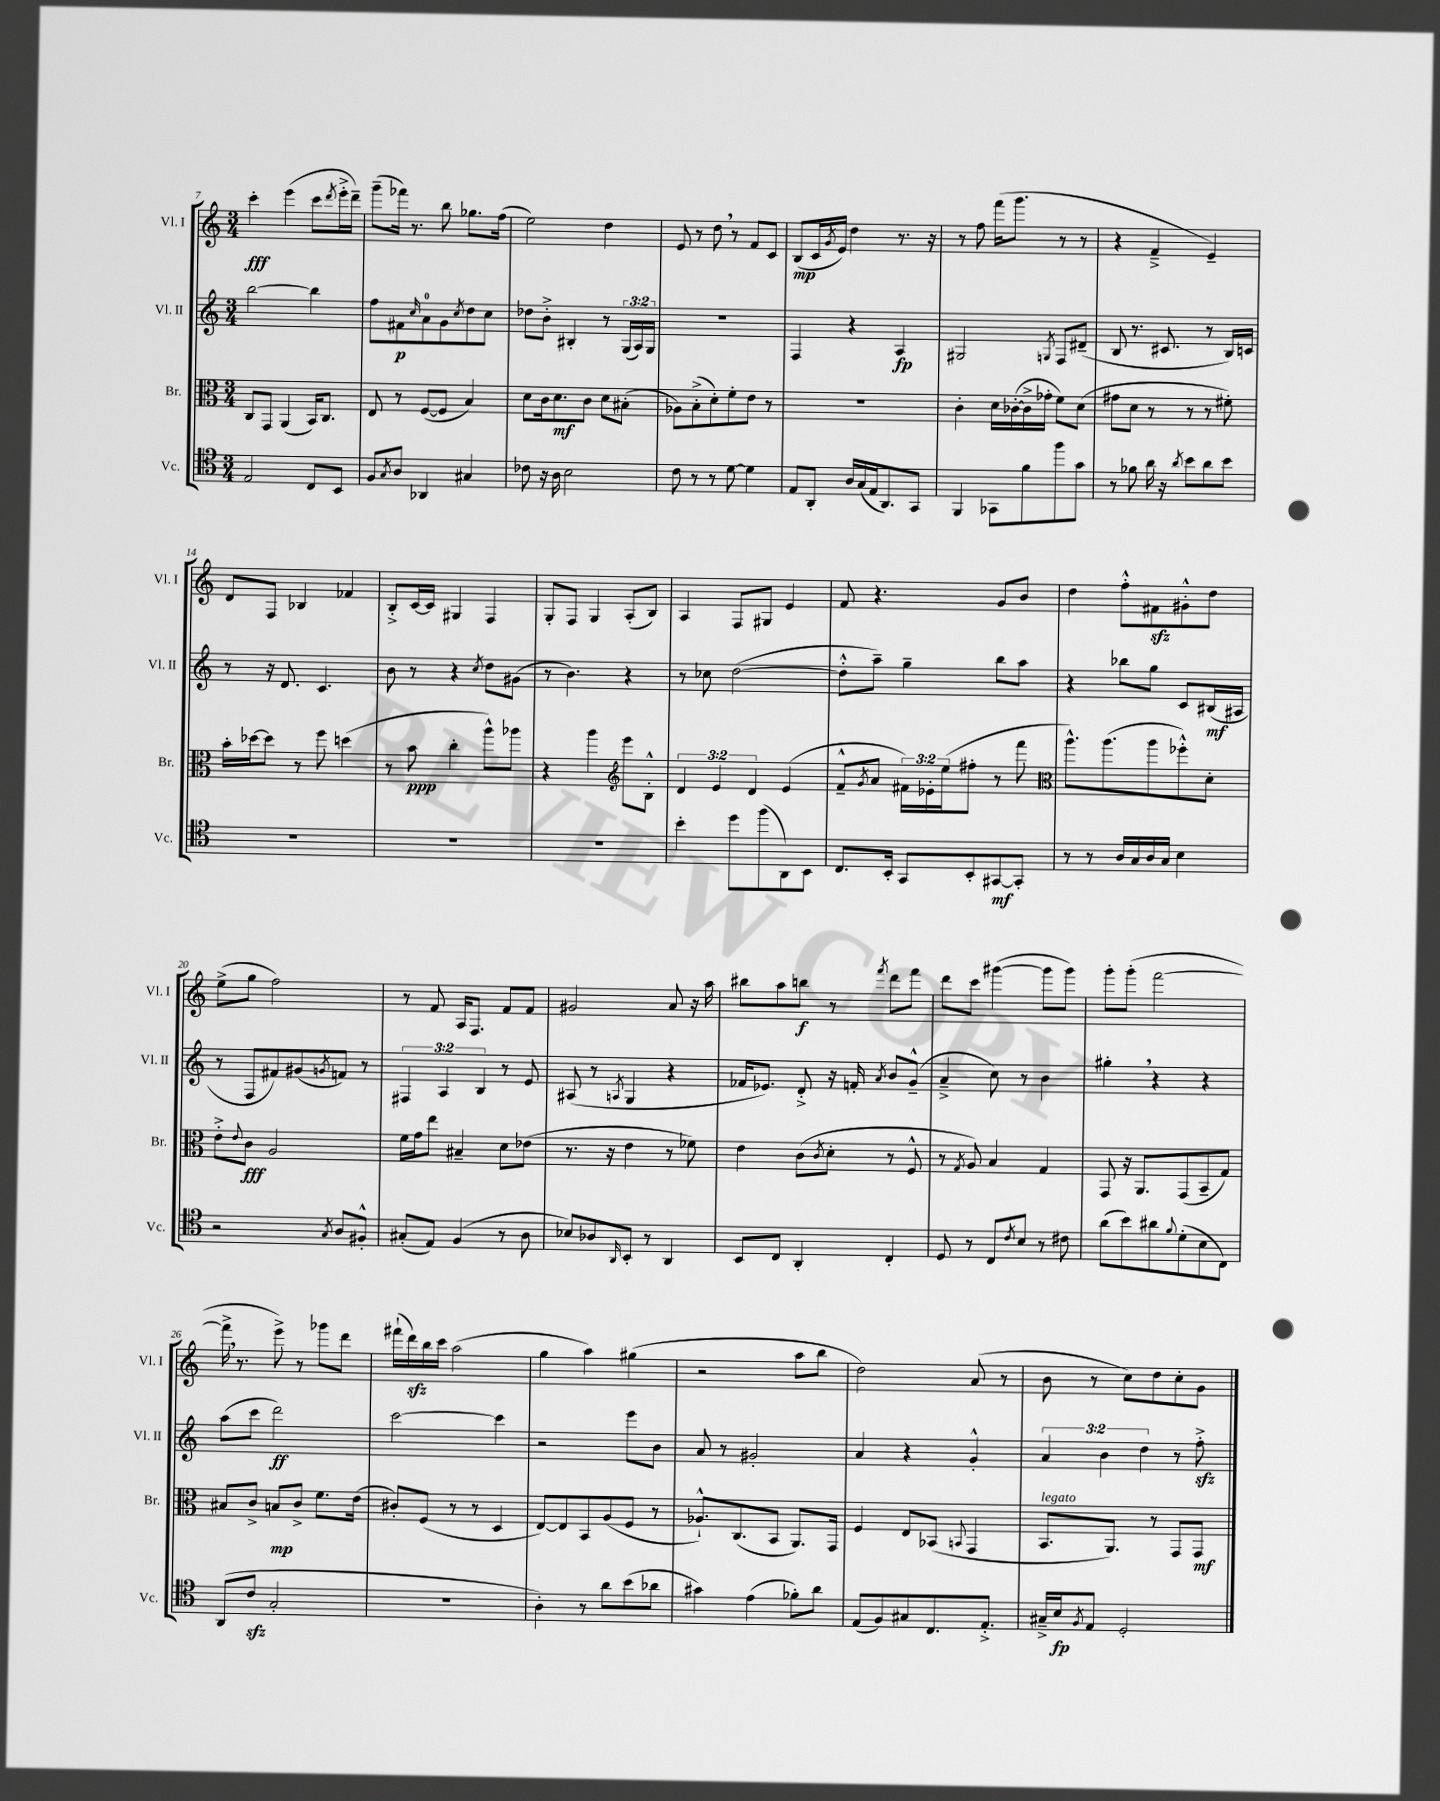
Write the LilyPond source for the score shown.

<<
\new StaffGroup <<
\new Staff = "s0" \with { instrumentName = "Vl. I" shortInstrumentName = "Vl. I" } {
    \clef treble \key c \major \numericTimeSignature \time 3/4
    c'''4-.\fff e'''4( c'''8 \acciaccatura { d'''8 } e'''16-.-> d'''16--) |
    g'''8--( fes'''16) r8. b''8 ges''8. f''16( |
    e''2) d''4 |
    e'8 r8 d''8 \breathe r8 f'8 c'8 |
    b8\mp( c'16 \acciaccatura { g'8 } e'16) d''4 r8. r16 |
    r8 f''8 f'''16( g'''8. r8 r8 |
    r4 f'4---> e'4--) |
    d'8 f8 bes4 fes'4 |
    b8-.-> c'16~ c'16 gis4 f4 |
    g8-. f8 g4 a8-.( b8) |
    a4 f8 gis8 e'4 |
    f'8 r4. g'8 b'8 |
    d''4 f''8-.-^ fis'8\sfz gis'8-.-^ d''8 |
    e''8->( g''8 f''2) |
    r8 f'8 a16 f8. f'8 f'8 |
    gis'2 a'8 r16 a''16 |
    bis''8 a''8 b''8\f r8 \acciaccatura { f'''8 } d'''8 f'''8 |
    d'''8 c'''8 gis'''4~( gis'''8 gis'''8) |
    g'''8-. g'''8-.( f'''2~ |
    f'''16-> \breathe r8. e'''8->) r8 ges'''8 d'''8 |
    fis'''16-!( d'''16\sfz) b''16 c'''16 a''2( |
    g''4 a''4) gis''4( |
    r2 a''8 b''8 |
    d''2) a'8( r8 |
    b'8 r8 c''8) d''8 c''8-. g'8 \bar "|." |
}
\new Staff = "s1" \with { instrumentName = "Vl. II" shortInstrumentName = "Vl. II" } {
    \clef treble \key c \major \numericTimeSignature \time 3/4 \override Staff.TupletNumber.text = #tuplet-number::calc-fraction-text
    b''2~ b''4 |
    f''8 fis'8\p \grace { c''16 } a'8-0 g'8 \acciaccatura { c''8 } d''8 c''8 |
    des''8 b'8-.-> bis4-. r8 \tuplet 3/2 { g16( a16) g16 } |
    R2. |
    f4 r4 a4\fp |
    gis2 \acciaccatura { g8 } f8 dis'8--( |
    b8 r8. cis'8. r8 b16) c'16 |
    r8 r16 d'8. c'4. |
    b'8 r8 r4 \acciaccatura { c''8 } d''8 gis'8( |
    r8 b'4.) r4 |
    r8 ces''8 d''2~( |
    d''8-.-^ a''8--) g''4-- b''8 a''8 |
    r4 bes''8 g''8 c'8 bis16\mf( ais16 |
    r8 f8 fis'8) gis'8( \acciaccatura { g'8 } f'8) r8 |
    \tuplet 3/2 { fis4 a4 b4 } r8 e'8 |
    ais8( r8 \acciaccatura { a8 } g4 r4 |
    fes'16 ees'8.) d'8-.-> r16 f'16-. \acciaccatura { a'8 } b'8 g'8---^( |
    a'4---> c''8) r8 b'4 |
    gis''4-. \breathe r4 r4 |
    a''8( c'''8 d'''2\ff) |
    c'''2~ c'''4 |
    r2 e'''8 b'8 |
    a'8 r8 gis'2-. |
    a'4 r4 g'4-.-^ |
    \tuplet 3/2 { a'4 b'4 d''4 } r8 f''8-.->\sfz \bar "|." |
}
\new Staff = "s2" \with { instrumentName = "Br." shortInstrumentName = "Br." } {
    \clef alto \key c \major \numericTimeSignature \time 3/4 \override Staff.TupletNumber.text = #tuplet-number::calc-fraction-text
    c8 g,8 a,4( b,16) c8. |
    e8 r8 f8~( f8 b4) |
    d'8 c'16 d'8.\mf c'8 d'8 bis8-.( |
    aes8) b8-.->( d'8-.) f'8-. e'8 r8 |
    R2. |
    c'4-. d'16 ces'16~-.( ces'16-> ges'16-. f'8) d'8( |
    gis'8 d'8 r8 r8 r8 fis'8-.) |
    b'16-. des''16~ des''8 r8 f''8 d''4( |
    r8 b'8\ppp c''4-. a''8-^) aes''8 |
    r4 a''4 \clef treble e'''8 b8-.-^ |
    \tuplet 3/2 { d'4 e'4 d'4 } e'4( |
    f'8---^ \acciaccatura { g'8 } a'8 \tuplet 3/2 { fis'16) ees'16-. e''16( } fis''8-. r8 f'''8 |
    \clef alto a''8.-^) a''8.( a''8 fes''8-.-^) d'8-. |
    e'8-.-> \appoggiatura { e'8 } c'8\fff a2 |
    f'16 g'16 e''8 bis4-- d'8 ees'8( |
    r8. r16 e'4 r8 fes'8) |
    e'4 c'8( \acciaccatura { c'8 } d'8-. r8 f8-^ |
    r8 \acciaccatura { g8 } a8) b4 g4 |
    g,8 r16 a,8. g,8( b,8-- g8) |
    bis8 c'8-> b8\mp c'8-> f'8. e'16( |
    cis'8-.) f8( r8 r8 d4 |
    e8~) e8 b,8 a8( f8 r8 |
    aes8.-!-^) c8.( b,8 a,8.) g,16 |
    f4 e8 bes,8( \appoggiatura { b,8 } g,4 |
    b,8.^\markup { \italic "legato" } a,8.) r8 g,8 g,8\mf \bar "|." |
}
\new Staff = "s3" \with { instrumentName = "Vc." shortInstrumentName = "Vc." } {
    \clef tenor \key c \major \numericTimeSignature \time 3/4
    e2 c8 b,8 |
    f8 \acciaccatura { g8 } a8 aes,4 gis4 |
    ces'8 r16 a16 b2 |
    c'8 r8 r8 d'8~ d'4 |
    e8 a,8-. a16 g16( e16 a,8.) g,8 |
    f,4 ges,8 f'8 f''8 g'8 |
    r8 fes'8 a'16 r16 \acciaccatura { a'8 } b'8 a'8 b'8 |
    R2. |
    R2. |
    R2. |
    b'4-. d''8 f''8( a,8) b,8 |
    c8. b,16-. g,8 b,8-. gis,8~\mf gis,8-. |
    r8 r8 a16 g16 a16 g16 b4 |
    r2 \acciaccatura { g8 } a8 fis8-.-^ |
    gis8-.( e8) f4( r8 a8 |
    bes8) aes8 \grace { a,16 } b,8-. r8 a,4 |
    b,8 c8 a,4-. c4-. |
    d8 r8 c8 \acciaccatura { c'8 } b8 r8 cis'8 |
    a'8( b'8) ais'8 \appoggiatura { f'8 } d'8-.( b8 c8) |
    a,8( c'8\sfz g2-. |
    R2. |
    a4-.) r8 a'8 b'8( aes'8 |
    gis'4) e'4( fes'8-.) a'8 |
    e8( f8) gis8 c8. e8.-.-> |
    gis16---> b16\fp \acciaccatura { f8 } e8 d2-. \bar "|." |
}
>>
>>
\layout { \context { \Score currentBarNumber = #7 } }
